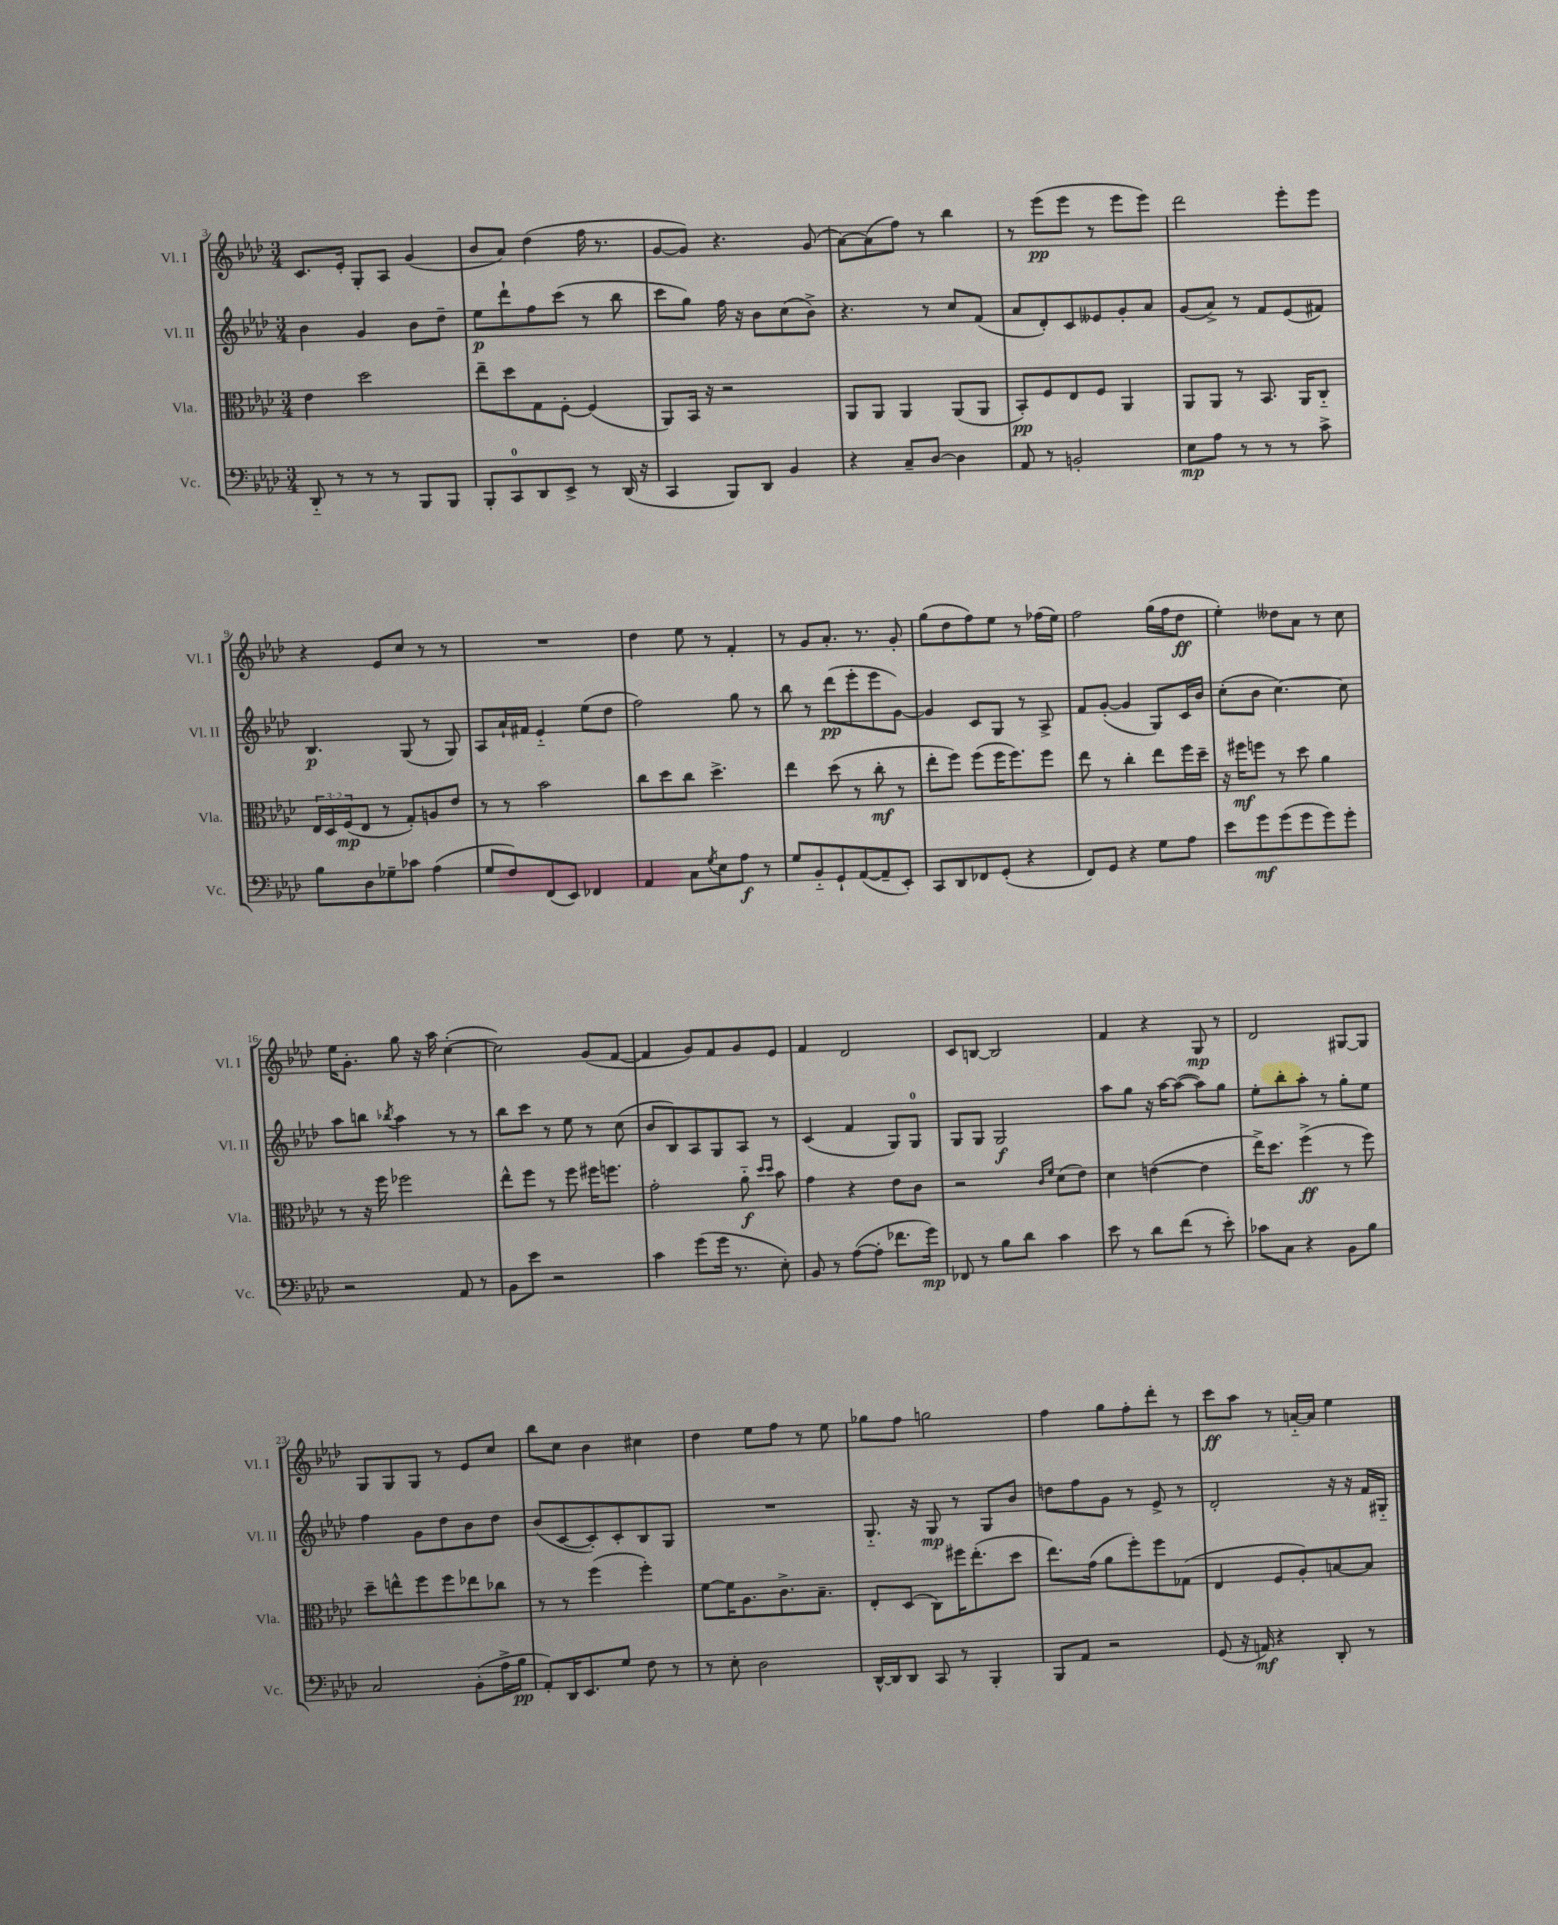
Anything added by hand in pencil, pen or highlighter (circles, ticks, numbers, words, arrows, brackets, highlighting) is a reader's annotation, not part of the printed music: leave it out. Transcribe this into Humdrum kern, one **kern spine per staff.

**kern	**kern	**kern	**kern
*staff4	*staff3	*staff2	*staff1
*clefF4	*clefC3	*clefG2	*clefG2
*k[b-e-a-d-]	*k[b-e-a-d-]	*k[b-e-a-d-]	*k[b-e-a-d-]
*M3/4	*M3/4	*M3/4	*M3/4
8DD-'~	4e-	4b-	8.c
8r	.	.	.
.	.	.	16e-'
8r	2dd-	4g	8G'
8r	.	.	8A-
8BBB-	.	8b-	(4g
8BBB-	.	8dd-~	.
=	=	=	=
8BBB-'	8ee-~	8ee-	8b-
8CC	8dd-	8ddd-`	8a-)
8DD-	8G	8ff	(4dd-
8EE-^	[8F'	(8ccc	.
8r	(4F]	8r	16ff
.	.	.	8.r
(16DD-	.	8bb-	.
16r	.	.	.
=	=	=	=
4CC	8AA-)	8ccc	[8g
.	16BB-	8gg)	8g])
.	16r	.	.
8BBB-)	2r	16ff	4.r
.	.	16r	.
8DD-	.	8b-	.
4BB-	.	(8cc	.
.	.	8b-^)	(8g
=	=	=	=
4r	8AA-	4.r	[8a-)
.	8AA-	.	(8a-]
8C~	4AA-	.	8ff)
[8D-	.	8r	8r
4D-]	(8AA-	8cc	4bb-
.	8AA-	(8f	.
=	=	=	=
8AA-	8BB-')	8a-	8r
8r	8F	8d-')	(8eee-
2BB'	8E-	8c	8eee-
.	8F	8e--	8r
.	4AA-	8g'	8eee-
.	.	8a-	8eee-)
=	=	=	=
8E-	8AA-	(8g	2ddd-
8A-	8AA-	8a-^)	.
8r	8r	8r	.
8r	8.BB-	8f	.
8r	.	(8e-	8eee-'
.	16AA-	.	.
8c^	8C'~	8f#)	8eee-
=	=	=	=
8B-	24E-	4.B-	4r
.	24D-	.	.
.	(24F	.	.
8D-	8E-	.	.
8G-~	8r	.	8e-
8c-	8G')	(8G	8cc
(4A-	8A	8r	8r
.	8e-	8G)	8r
=	=	=	=
8G	8r	8A-	2.r
8F)	8r	16a-`	.
.	.	16f#	.
(8FF	2b-	4e-'~	.
8EE-)	.	.	.
4FF-	.	(8ee-	.
.	.	8dd-	.
=	=	=	=
4AA-	8cc	2ff)	4dd-
.	8dd-	.	.
8C	8cc	.	8ee-
8qG	.	.	.
8E-	4.dd-^	.	8r
8A-	.	8gg	4f'
8r	.	8r	.
=	=	=	=
8G	4ee-	8bb-	8r
8BB-'~	.	8r	8g
8GG`	(8dd-	(8ddd-	8.a-'
([8AA-	8r	8eee-'	.
.	.	.	8.r
8AA-~]	8cc'	8eee-	.
8EE-')	8r	[8g)	8g'
=	=	=	=
8CC	8ee-'	4g]	(8gg
8DD-	8ff)	.	8dd-
8FF-	(8ff	8c	8ff)
(8GG'	16ff	8G	8ee-
.	8.ff)	.	.
4r	.	8r	8r
.	8ff	8A-^	(16ff-
.	.	.	16ee-)
=	=	=	=
8FF)	8ee-	8f	2ff
8GG	8r	([8g'	.
4r	4cc'	4g]	.
8G	8ee-	8G)	(16gg
.	.	.	16ff
8A-	16ff	16c	8dd-
.	16dd-~	16b-	.
=	=	=	=
8e-	16r	(8cc'	4ee-')
.	16ff#	.	.
8g	8ff	8b-	.
(8g	8r	[4.cc)	8dd--
8g	8dd-	.	8a-
8g)	4a-	.	8r
8g'	.	8cc]	8cc
=	=	=	=
2r	8r	8aa-	16ee-
.	.	.	8.g'
.	16r	8bb	.
.	16ff	.	.
.	.	8qbb-	.
.	2ff-	4aa-	8gg
.	.	.	16r
.	.	.	16aa-
8AA-	.	8r	([4cc'
8r	.	8r	.
=	=	=	=
8BB-	8ee-^^	8bb-	2cc])
8e-	8ff	8ccc	.
2r	8r	8r	.
.	8ff	8ee-	.
.	16ff#	8r	(8g
.	8.ff	.	.
.	.	(8cc	[8f
=	=	=	=
4c	2g'	8b-	4f]
.	.	8B-)	.
(8g	.	8A-	8g)
16g	.	8G	8f
8.r	.	.	.
.	8a-'~	8A-	8g
.	16qqdd-	.	.
.	16qqdd-	.	.
8E-')	8b-	8r	8e-
=	=	=	=
8BB-	4g	(4c	4f
8r	.	.	.
([8A-	4r	4f	2d-
8A-']	.	.	.
8.f-	8e-	8G)	.
.	8c	8G	.
16g)	.	.	.
=	=	=	=
8FF-	2r	8G	8c
8r	.	8G	[8B
8B-	.	2G	2B]
8d-	.	.	.
.	16qqc	.	.
.	16qqf	.	.
4c	(8d-	.	.
.	8e-)	.	.
=	=	=	=
8e-	4d-	8aa-	4f
8r	.	8gg	.
8d-	([4e	16r	4r
.	.	[16aa-	.
(8f	.	(8aa-_	.
8r	4e]	8aa-])	8G
8e-')	.	8gg	8r
=	=	=	=
8c-	16ee-^)	8ee-'	2d-
.	8.dd-	.	.
8C	.	8bb-'	.
4r	(4ff^	8aa-'	.
.	.	8r	.
8BB-	8r	8gg'	[8G#
8B-	8ff)	8ee-	8G#]
=	=	=	=
2C	8dd-~	4ff	8G
.	8ee^^	.	8G
.	8ff	8g	8G
.	8ff	8dd-	8r
(8BB-'	8ee-	8b-	8e-
16A-^	8cc-	8dd-	8cc
16B-	.	.	.
=	=	=	=
8AA-')	8r	(8b-	8bb-
16DD-	8r	[8c	8cc
8.EE-	.	.	.
.	(4ff	8c'])	4b-
8G	.	8c'	.
8F	4ff')	8B-	4cc#
8r	.	8G	.
=	=	=	=
8r	[8f	2.r	4dd-
8E-'	16f]	.	.
.	8.A-	.	.
2D-	.	.	8ee-
.	8.c^	.	8ff
.	.	.	8r
.	8.B-~	.	.
.	.	.	8ee-
=	=	=	=
[16DD-^^	8E-'	8.G'~	8gg-
16DD-]	.	.	.
8DD-	(8D-	.	8ff
.	.	16r	.
8CC	8C)	8G	2gg
8r	16ff#	8r	.
.	(8.ee-'	.	.
4BBB-'	.	8G	.
.	8dd-	8b-	.
=	=	=	=
8BBB-	8.ee-)	8dd	4ff
8AA-	.	8ff	.
.	(16g	.	.
2r	8a-	8g	8gg
.	8ff')	8r	8ff'
.	8ff	8e-^	8ddd-'
.	(8G-	8r	8r
=	=	=	=
(8GG	4E-	2d-'	8ccc
16r	.	.	8aa-
16AA)	.	.	.
4r	8F	.	8r
.	8A-')	.	[16a'~
.	.	.	16a]
8DD-'	[8B	16r	4ee-
.	.	16r	.
8r	8B]	16f	.
.	.	16G#'~	.
==	==	==	==
*-	*-	*-	*-
